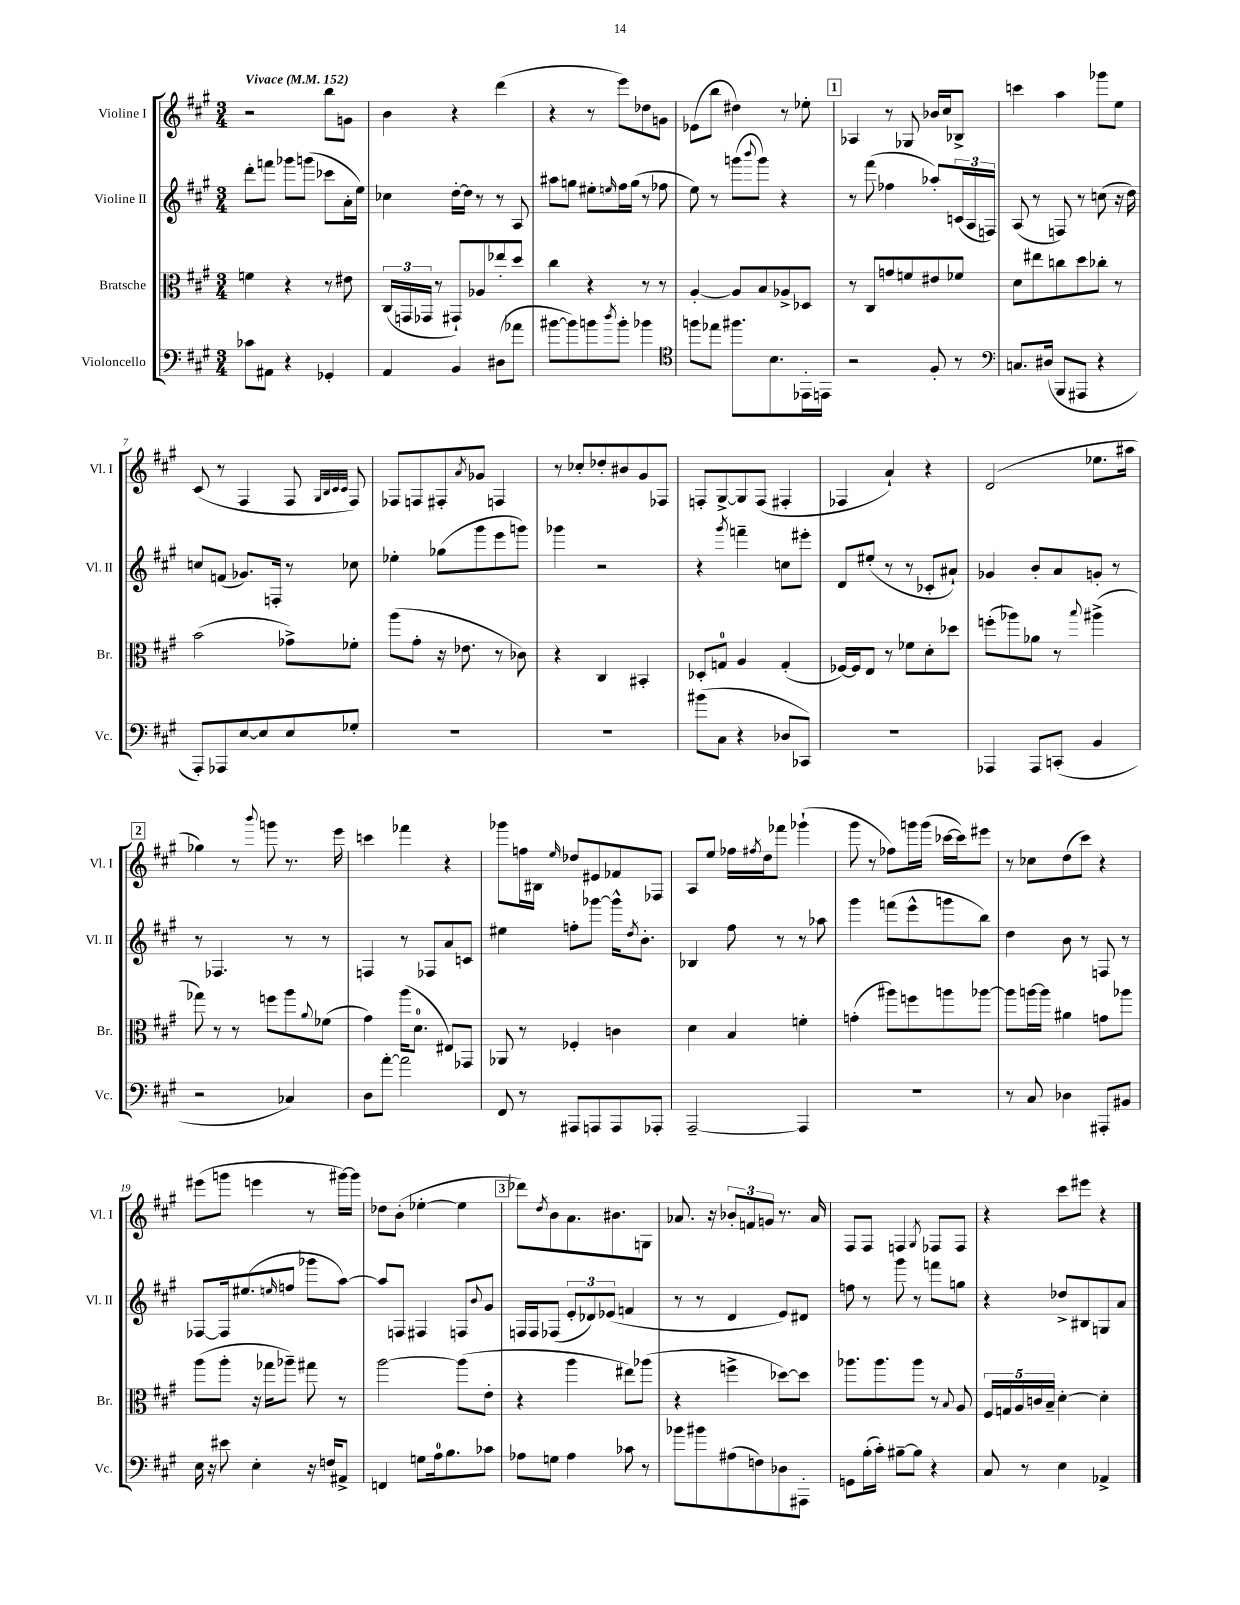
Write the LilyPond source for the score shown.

<<
\new StaffGroup <<
\new Staff = "s0" \with { instrumentName = "Violine I" shortInstrumentName = "Vl. I" } {
    \clef treble \key a \major \numericTimeSignature \time 3/4 \tempo "Vivace" 4 = 152
    r2 b''8 g'8 |
    b'4 r4 d'''4( |
    r4 r8 e'''8) des''8 g'8 |
    ees'8( b''8 dis''4) r8 ees''8-. |
    \mark \markup { \box "1" } aes4 r8 ges8 bes'16 cis''16 bes8-> |
    c'''4 a''4 ges'''8 e''8 |
    cis'8( r8 fis4 fis8 \grace { gis32 b32 cis'32 cis'32 } fis8) |
    fes8 f8 fis8-. \acciaccatura { a'8 } ges'8 f4 |
    r8 ces''8-. des''8-. bis'8 gis'8 fes8 |
    f8-. gis8~-> gis8 f8( fis4-. |
    fes4 a'4-!) r4 |
    d'2( ees''8. ais''16 |
    \mark \markup { \box "2" } ges''4) r8 \appoggiatura { b'''8 } g'''8 r8. e'''16 |
    c'''4 fes'''4 r4 |
    ges'''8 f''16 bis16 \grace { e''16 } des''8 eis'8 fes'8 fes8 |
    a8 e''8 fes''16 \acciaccatura { fis''8 } d''16 fes'''8 ges'''4-!( |
    gis'''8 r8 fes''8) g'''16 g'''16( ces'''16~ ces'''16) eis'''8 |
    r8 ces''8 d''8( cis'''8) r4 |
    eis'''8( g'''8 e'''4 r8 gis'''16~) gis'''16 |
    des''8 b'8-.( ees''4~-. ees''4 |
    \mark \markup { \box "3" } des'''8) \acciaccatura { d''8 } b'8 a'8. bis'8. g8 |
    aes'8. r16 \tuplet 3/2 { bes'8-. f'8 g'8 } r8. aes'16 |
    fis8 fis8 f4 \acciaccatura { gis8 } fes8 fes8 |
    r4 cis'''8 eis'''8 r4 \bar "|." |
}
\new Staff = "s1" \with { instrumentName = "Violine II" shortInstrumentName = "Vl. II" } {
    \clef treble \key a \major \numericTimeSignature \time 3/4
    d'''8-. f'''8 ges'''8 g'''8( ces'''8 a'16-. e''16) |
    ces''4 d''16~-. d''16 r8 r8 a8 |
    ais''8 g''8 eis''8-. \grace { e''16 } fis''16 g''16( r8 fes''8 |
    e''8) r8 g'''8( \appoggiatura { b'''8 } g'''8) r4 |
    \mark \markup { \box "1" } r8 fis'''8( fes''4 aes''8-.) \tuplet 3/2 { c'16( a16 f16) } |
    a8( r8 f8) r8 c''8( r16 d''16) |
    c''8 f'8( ges'8.) f16-. r8 ces''8 |
    ees''4-. ges''8( gis'''8 e'''8 g'''8) |
    ges'''4 r2 |
    r4 \acciaccatura { gis'''8 } f'''4-- c''8 eis'''8-. |
    d'8 eis''8-.( r8 r8 ces'8-. ais'8-!) |
    ges'4 b'8-. a'8 g'8-. r8 |
    \mark \markup { \box "2" } r8 fes4. r8 r8 |
    f4 r8 fes8 a'8 c'8 |
    eis''4 f''8-. ges'''8~ ges'''16-^ \acciaccatura { d''8 } b'8.-. |
    bes4 fis''8 r8 r8 aes''8 |
    gis'''4 f'''8( e'''8-^ g'''8 b''8) |
    d''4 b'8 r8 f8 r8 |
    fes8~ fes16 eis''8.( \grace { e''16 } f''8 ges'''8 a''8~) |
    a''8 f8 fis4 f8 \appoggiatura { b'8 } gis'8 |
    \mark \markup { \box "3" } f16 f16 fes8( \tuplet 3/2 { e'8-. des'8) ees'8( } f'4 |
    r8 r8 d'4 e'8) dis'8 |
    f''8 r8 gis'''8 r8 f'''8 g''8 |
    r4 des''8-> bis8 g8 a'8 \bar "|." |
}
\new Staff = "s2" \with { instrumentName = "Bratsche" shortInstrumentName = "Br." } {
    \clef alto \key a \major \numericTimeSignature \time 3/4
    f'4 r4 r8 eis'8 |
    \tuplet 3/2 { cis16( g,16 ges,16 } r8 gis,8-!) aes8 ees''8-. d''8 |
    cis''4 r4 r8 r8 |
    a4~-. a8 b8 aes8-> des8 |
    \mark \markup { \box "1" } r8 cis8 g'8 f'8 eis'8 fes'8 |
    d'8 eis''8 c''8 d''8 ces''8-. r8 |
    b'2( ges'8->) fes'8-. |
    a''8( gis'8-. r16 ees'8. r8 ces'8) |
    r4 cis4 bis,4-. |
    des8-. g8-0 a4 g4-.( |
    fes16~) fes16 e8 r8 fes'8 d'8-. des''8 |
    f''8-.( aes''8) aes'8 r8 \appoggiatura { b''8 } ais''4->( |
    \mark \markup { \box "2" } ges''8) r8 r8 f''8 a''8 \appoggiatura { a'8 } fes'8( |
    gis'4) a''16( d'8.-0 eis8) ges,8 |
    aes,8 r8 fes4-. c'4 |
    d'4 b4 f'4-. |
    g'4-.( ais''8) f''8 a''8 aes''8~ |
    aes''8 a''16~ a''16 ais'4 g'8 aes''8 |
    a''8( a''8-. r16 ges''16 aes''8--) gis''8 r8 |
    a''2~ a''8( e'8-. |
    \mark \markup { \box "3" } r4 a''4 eis''8) aes''8( |
    r4 f''4-> des''8~) des''8 |
    aes''8. aes''8. aes''8 r8 \appoggiatura { b8 } a8 |
    \tuplet 5/4 { fis16 g16 a16 c'16 b16-- } d'4~-. d'4-. \bar "|." |
}
\new Staff = "s3" \with { instrumentName = "Violoncello" shortInstrumentName = "Vc." } {
    \clef bass \key a \major \numericTimeSignature \time 3/4
    ces'8 ais,8 r4 ges,4-. |
    a,4 b,4 dis8( aes'8 |
    bis'8~ bis'8) b'8 \acciaccatura { d''8 } b'8-. bes'4 |
    \clef tenor f''8 ees''8 fis''8. b8. ees,16-. e,16 |
    \mark \markup { \box "1" } r2 fis8-. r8 |
    \clef bass c8. dis16( b,,8 ais,,8 r4 |
    a,,8-.) aes,,8 e8~ e8 e8 ges8-. |
    R2. |
    R2. |
    bis'8( cis8 r4 des8 ces,8) |
    R2. |
    aes,,4 aes,,8 c,8-.( b,4 |
    \mark \markup { \box "2" } r2 ces4) |
    d8 a'8~-. a'2 |
    fis,8 r8 ais,,8 a,,8 a,,8 aes,,8-. |
    a,,2~-- a,,4 |
    R2. |
    r8 cis8 des4 ais,,8-. bis,8 |
    e16 r16 eis'8 e4-. r16 f16 ais,8-> |
    f,4 g8 a16-0 b8. ces'8 |
    \mark \markup { \box "3" } aes8 g8 aes4 ces'8 r8 |
    bes'8 bis'8 ais8( f8) des8 ais,,8-. |
    g,8 b16-.( cis'16-.) bis8~-- bis8 r4 |
    cis8 r8 e4 aes,4-> \bar "|." |
}
>>
>>
